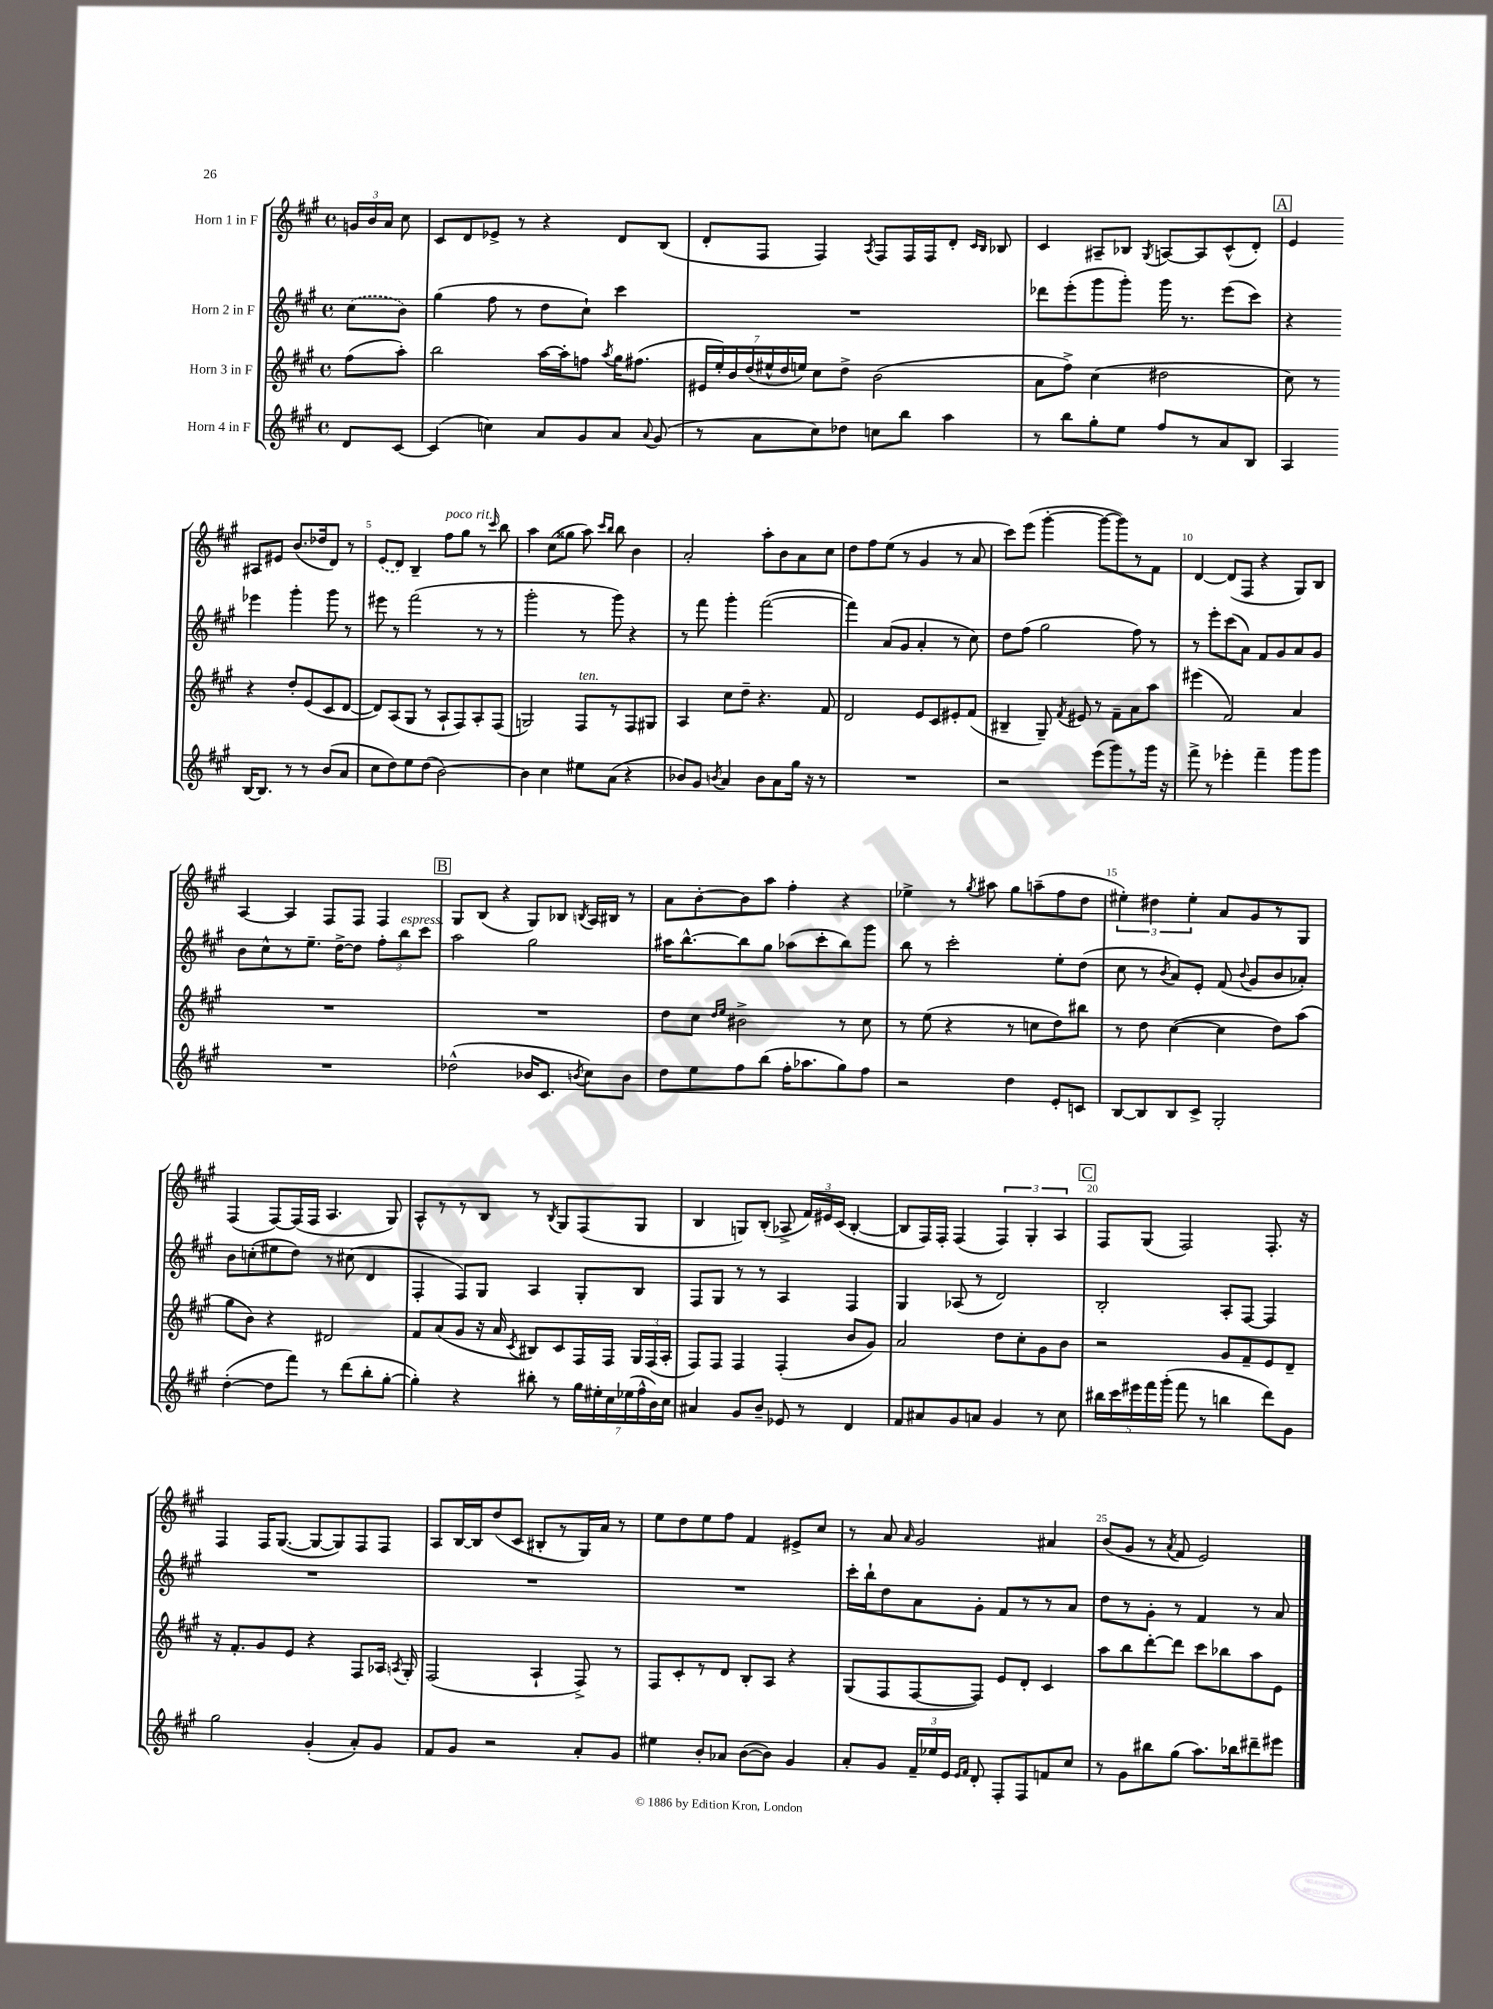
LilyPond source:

<<
\new StaffGroup <<
\new Staff = "s0" \with { instrumentName = "Horn 1 in F" } {
    \clef treble \key a \major \defaultTimeSignature \time 4/4 \partial 4
    \autoBeamOff \tuplet 3/2 { g'16[ b'16 a'16] } cis''8 |
    cis'8[ d'8 ees'8]-> r8 r4 d'8[ b8]( |
    d'8[-. fis8] fis4) \acciaccatura { a8 } fis8[ fis16 fis16 d'8]-. \grace { cis'16[ b16] } bes8 |
    cis'4 ais8[-- bes8] \acciaccatura { gis8 } a8[~ a8 cis'8-^( d'8]-.) |
    \mark \markup { \box "A" } e'4 ais8[ eis'8] b'8.[( des''16 d'8]) r8 |
    \once \slurDashed e'8[( d'8]) b4-- fis''8[^\markup { \italic "poco rit." } gis''8] r8 \grace { cis'''16 } b''8 |
    a''4 cis''8[( gisis''8] a''8) \grace { cis'''16[ b''16] } b''8 b'4 |
    a'2-. a''8[-. b'8 a'8 cis''8] |
    d''8[ fis''8 e''8]( r8 gis'4 r8 a'8 |
    cis'''8[) e'''8]( gis'''4~-. gis'''8[~ gis'''8) r8 fis'8] |
    d'4~ d'8[( fis8] r4 gis8[) b8] |
    a4~ a4 fis8[ fis8] fis4 |
    \mark \markup { \box "B" } gis8[ b8]( r4 gis8[) bes8] \acciaccatura { b8 } a16[ bis16] r8 |
    a'8[ b'8~-. b'8 a''8] fis''4-. r4 |
    ees''4-> r8 \acciaccatura { gis''8 } ais''8 gis''8[ a''8--( fis''8 d''8] |
    \tuplet 3/2 { eis''4-.) dis''4 eis''4-. } a'8[ gis'8 r8 gis8] |
    fis4( fis8[~) fis16( fis16] a4. gis8) |
    a8[-^ r8 r8 b8] r8 \acciaccatura { b8 } gis8[ fis8( gis8] |
    b4 g8[) b8]-.( aes8-> \tuplet 3/2 { fis'16[) eis'16 cis'16]( } b4~-. |
    b8[ fis16) fis16]-. fis4( \tuplet 3/2 { fis4) gis4-. a4 } |
    \mark \markup { \box "C" } fis8[ gis8]( fis2) fis8.-. r16 |
    fis4 fis16[ gis8.]~( gis8[~ gis8) fis8 fis8] |
    a8[ b16~ b16 d''8( cis'8] bis8[-. r8 gis16) a'16] r8 |
    e''8[ d''8 e''8 fis''8] fis'4 eis'8[-> cis''8] |
    r8 a'8 \grace { a'16 } gis'2 ais'4 |
    b'8[( gis'8] r8 \acciaccatura { a'8 } fis'8 e'2) \bar "|." |
}
\new Staff = "s1" \with { instrumentName = "Horn 2 in F" } {
    \clef treble \key a \major \defaultTimeSignature \time 4/4 \partial 4
    \autoBeamOff \once \slurDashed cis''8[( b'8]) |
    gis''4( fis''8 r8 d''8[ cis''8]-!) cis'''4 |
    R1 |
    des'''8[ e'''8-.( gis'''8 gis'''8]-.) gis'''16 r8. e'''8[( cis'''8]) |
    \mark \markup { \box "A" } r4 ees'''4 gis'''4-. gis'''8 r8 |
    eis'''8 r8 fis'''2( r8 r8 |
    gis'''2-. r8 gis'''8) r4 |
    r8 fis'''8 gis'''4-. fis'''2~( |
    fis'''4) a'8[( gis'8] a'4-. r8 cis''8) |
    d''8[ fis''8]( gis''2 fis''8) r8 |
    r8 e'''8[-. cis'''8( a'8]) fis'8[ gis'8 a'8 gis'8] |
    b'8[ cis''8-^ r8 e''8.]-- d''16[~-> d''8] \tuplet 3/2 { fis''8[-. b''8^\markup { \italic "espress." } cis'''8] } |
    \mark \markup { \box "B" } a''2 gis''2 |
    ais''16[ b''8.~-^ b''8 gis''8] aes''8[( cis'''8-. b''8) gis'''8] |
    b''8 r8 cis'''2-. e''8[-. d''8]( |
    cis''8 r8 \acciaccatura { b'8 } a'8[) e'8]-. fis'8( \appoggiatura { b'8 } gis'8[ b'8 aes'8]-.) |
    b'8[ c''8-.( eis''8 d''8]) r8 cis''8( d'4 |
    fis4-. fis8[) gis8] a4 gis8[-. b8] |
    fis8[ gis8] r8 r8 a4 fis4 |
    gis4 aes8( r8 d'2) |
    \mark \markup { \box "C" } b2-. a8[-. fis8]~ fis4 |
    R1 |
    R1 |
    R1 |
    cis'''16[-. b''16-! d''8 a'8 gis'8]-. fis'8[ r8 r8 a'8] |
    d''8[ r8 gis'8]-. r8 fis'4 r8 a'8 \bar "|." |
}
\new Staff = "s2" \with { instrumentName = "Horn 3 in F" } {
    \clef treble \key a \major \defaultTimeSignature \time 4/4 \partial 4
    \autoBeamOff fis''8[( a''8]-.) |
    b''2 a''16[~ a''16-. f''8] \acciaccatura { a''8 } gis''16[ fis''8.]( |
    \tuplet 7/4 { eis'16[ e''16-.) b'16 d''16( eis''16-^ d''16 e''16]) } cis''8[ d''8]-> b'2( |
    a'8[ fis''8]->) cis''4( dis''2 |
    \mark \markup { \box "A" } cis''8) r8 r4 d''8[-. e'8( cis'8 d'8]~ |
    d'8[) a8( gis8] r8 a8[-! fis8) a8-. fis8]( |
    g2) fis8[^\markup { \italic "ten." } r8 fis8 gis8] |
    a4 cis''8[ d''8]-- r4. fis'8 |
    d'2 e'8[ cis'8 eis'8-. fis'8]( |
    bis4-- gis8--) \acciaccatura { fis'8 } eis'8 r8 fis'8[-- a'8 a''8] |
    eis'''4( fis'2) a'4 |
    R1 |
    \mark \markup { \box "B" } R1 |
    d''8[ cis''8] \grace { d''16[ e''16] } bis'2-> r8 cis''8 |
    r8 e''8( r4 r8 c''8[ d''8) bis''8] |
    r8 d''8 cis''4~( cis''4 d''8[) a''8]( |
    gis''8[ b'8]) r4 dis'2 |
    fis'8[ a'8( gis'8] r16 a'16 \acciaccatura { cis'8 } bis8[) cis'8 fis16 fis16] \tuplet 3/2 { gis16[ fis16( a16]-. } |
    fis8[) fis8] fis4 fis4-.( b'8[ gis'8]) |
    a'2 d''8[ cis''8-. gis'8 b'8] |
    \mark \markup { \box "C" } r2 gis'8[ fis'8-- e'8 d'8]-- |
    r16 fis'8.[-. gis'8 e'8] r4 fis8[ aes16] \acciaccatura { a8 } gis16-. |
    fis2( a4-! fis8->) r8 |
    fis8[ cis'8-. r8 d'8] b8[-. a8] r4 |
    gis8[( fis8 fis8~ fis8]) e'8[ d'8]-. cis'4 |
    a''8[ b''8 d'''8~-. d'''8] cis'''8[ bes''8 a''8 e'8] \bar "|." |
}
\new Staff = "s3" \with { instrumentName = "Horn 4 in F" } {
    \clef treble \key a \major \defaultTimeSignature \time 4/4 \partial 4
    \autoBeamOff d'8[ cis'8]~ |
    cis'4( c''4) a'8[ gis'8 a'8] \appoggiatura { a'8 } gis'8( |
    r8 a'8[ cis''8) des''8] c''8[ b''8] a''4 |
    r8 b''8[ gis''8-. e''8] fis''8[ r8 a'8 b8] |
    \mark \markup { \box "A" } a4 b16[~ b8.] r8 r8 b'8[( a'8] |
    cis''8[ d''8) e''8 d''8]( b'2~) |
    b'4 cis''4 eis''8[ a'8]( r4 |
    bes'8[) gis'8] \acciaccatura { b'8 } a'4 b'8[ a'8 gis''16] r16 r8 |
    R1 |
    r2 e'''8[( gis'''8) r8 gis'''16] r16 |
    fis'''8-> r8 ees'''4-. fis'''4-- gis'''8[ gis'''8] |
    R1 |
    \mark \markup { \box "B" } des''2-^( bes'16[ cis'8.] \acciaccatura { b'8 } cis''8[) b'8] |
    d''8[ e''8 fis''8 b''8]( fis''16[-. aes''8. gis''8) fis''8] |
    r2 d''4 e'8[-. c'8] |
    b8[~ b8 b8 cis'8]-> gis2-. |
    d''4~-.( d''8[ fis'''8]) r8 d'''8[( b''8-. gis''8]~-. |
    gis''4-.) r4 bis''8-. r8 \tuplet 7/4 { gis''16[ eis''16-. cis''16 ees''16( fis''16-^ b'16) cis''16] } |
    ais'4 gis'8[ b'8]-- ees'8 r8 d'4 |
    fis'8[ ais'8 gis'8 a'8] gis'4 r8 cis''8 |
    \mark \markup { \box "C" } \tuplet 5/4 { bis''16[ cis'''16 eis'''16 fis'''16 gis'''16]-.( } fis'''8 r8 b''4 d'''8[) gis'8] |
    gis''2 gis'4-.( a'8[-.) gis'8] |
    fis'8[ gis'8] r2 a'8[-. gis'8] |
    eis''4 b'8[-. aes'8] b'8[~( b'8]) gis'4 |
    a'8[-. gis'8] \tuplet 3/2 { fis'16[-- ees''16 e'16] } \grace { e'16[ fis'16] } d'8-. fis8[-. fis8 f'8 cis''8] |
    r8 gis'8[ bis''8 gis''8]( a''8.[) bes''16 dis'''8-- eis'''8] \bar "|." |
}
>>
>>
\layout { \context { \Score \override BarNumber.break-visibility = ##(#f #t #t) barNumberVisibility = #(every-nth-bar-number-visible 5) } }
